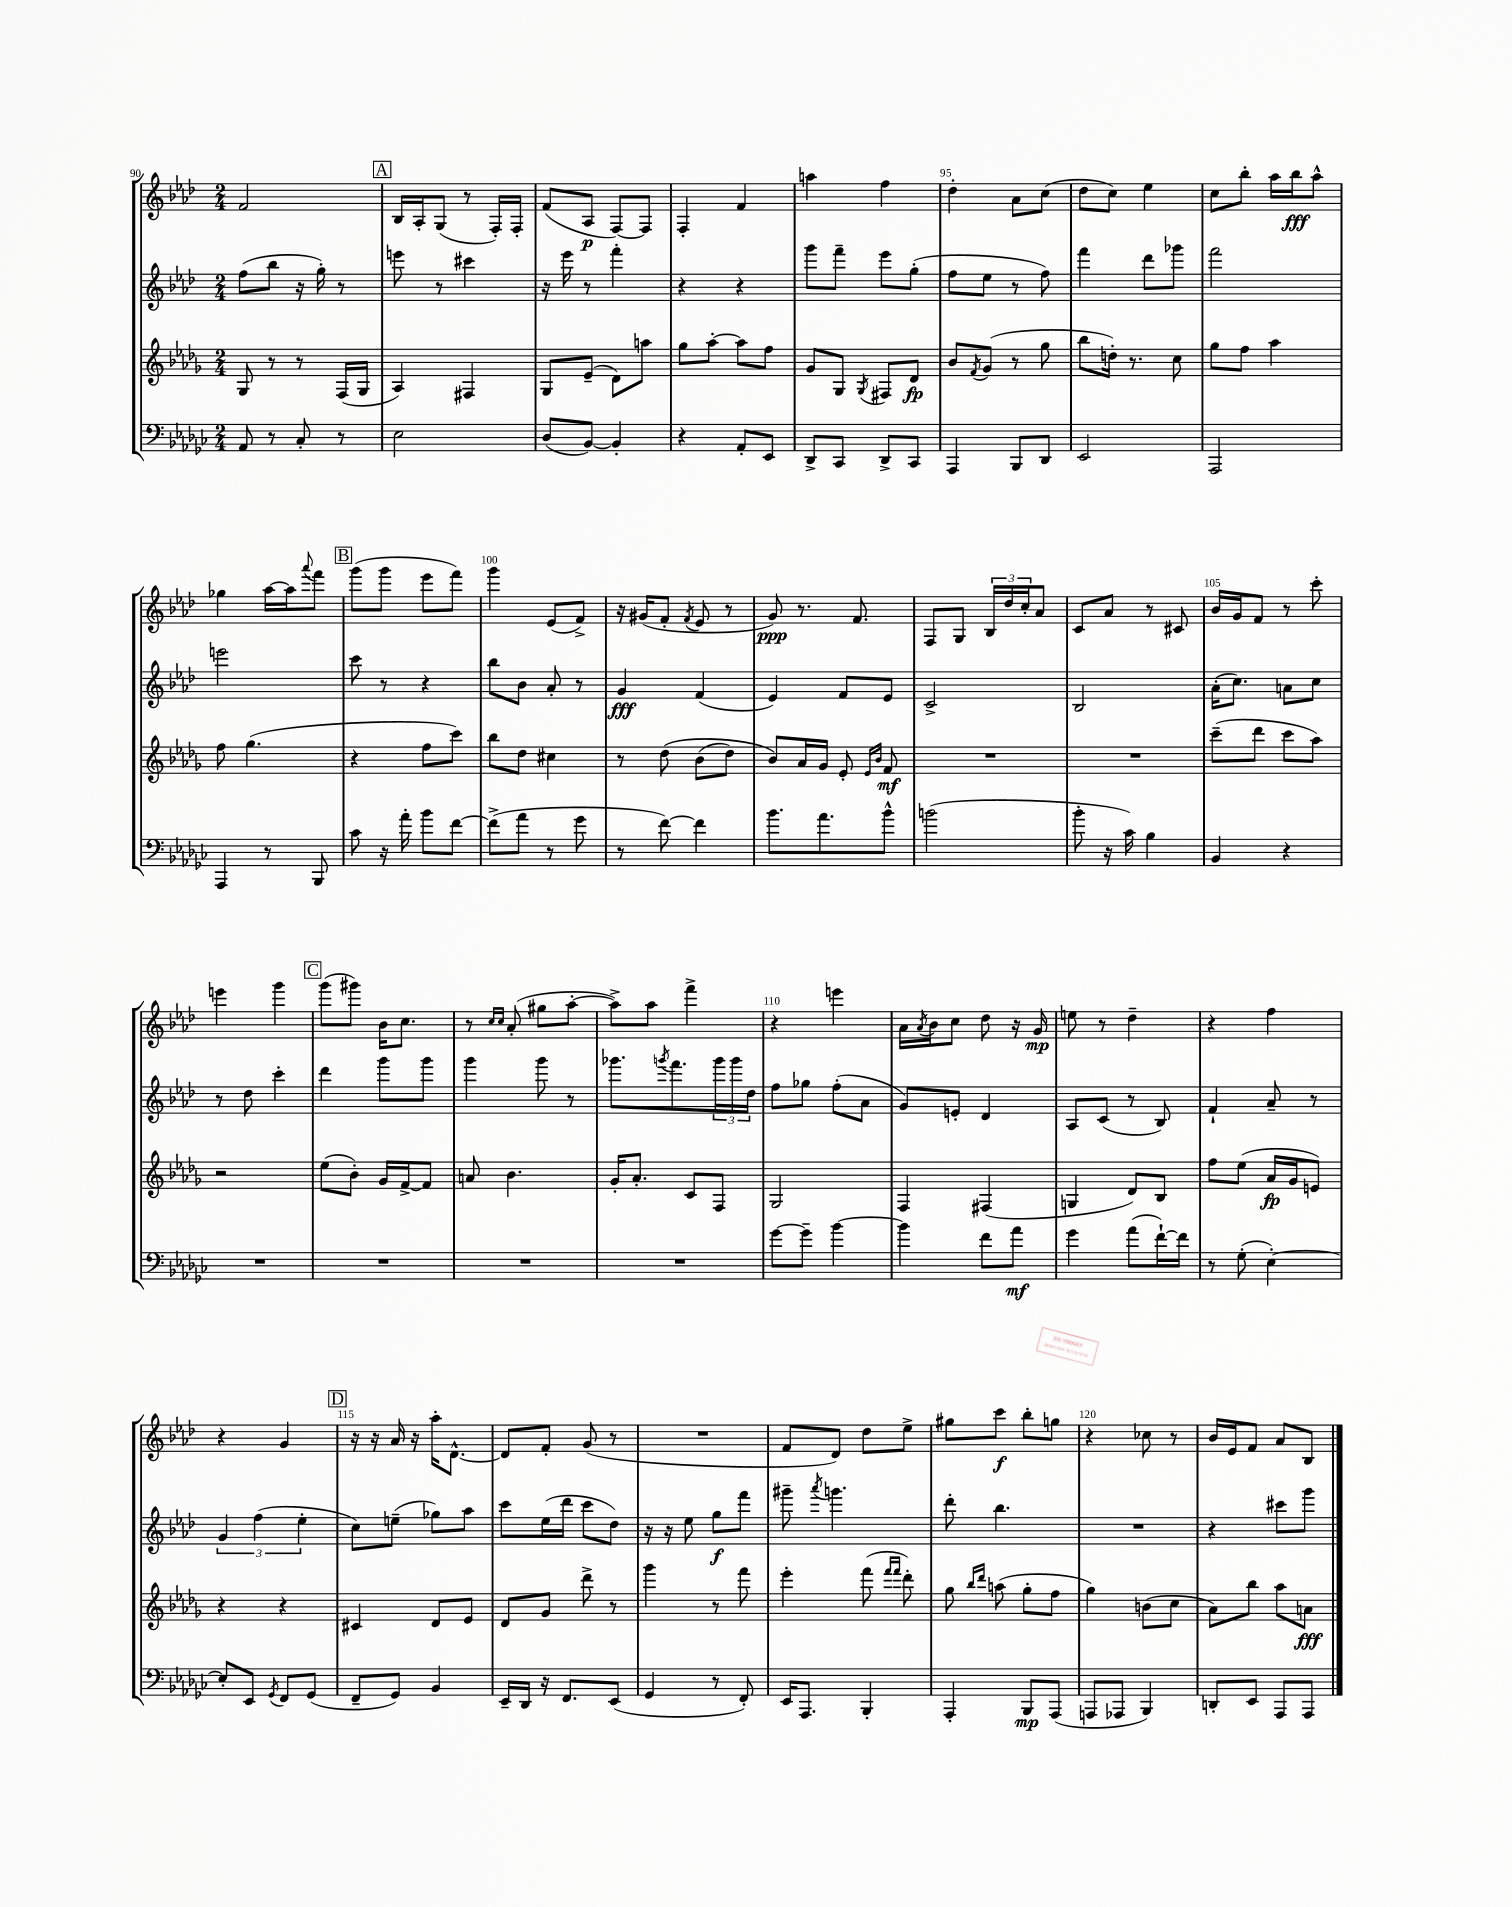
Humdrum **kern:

**kern	**kern	**kern	**kern
*staff4	*staff3	*staff2	*staff1
*clefF4	*clefG2	*clefG2	*clefG2
*k[b-e-a-d-g-c-]	*k[b-e-a-d-g-]	*k[b-e-a-d-]	*k[b-e-a-d-]
*M2/4	*M2/4	*M2/4	*M2/4
8AA-	8G-	(8ff	2f
8r	8r	8bb-	.
8C-'	8r	16r	.
.	.	16gg')	.
8r	(16F	8r	.
.	16G-	.	.
=	=	=	=
2E-	4A-)	8eee	16B-
.	.	.	16A-'
.	.	8r	(8G
.	4F#	4ccc#	8r
.	.	.	16F')
.	.	.	16F'
=	=	=	=
(8D-	8G-	16r	(8f
.	.	16eee-	.
[8BB-)	(8e-~	8r	8A-
4BB-']	8d-)	4fff'	[8F)
.	8aa	.	8F]
=	=	=	=
4r	8gg-	4r	4F'
.	[8aa-'	.	.
8AA-'	8aa-]	4r	4f
8EE-	8ff	.	.
=	=	=	=
8DD-^	8g-	8ggg	4aa
8CC-	8G-	8fff~	.
.	8qG-	.	.
8DD-^	8F#	8eee-	4ff
8CC-	8d-	(8gg'	.
=	=	=	=
4AAA-	8b-	8ff	4dd-'
.	8qf	.	.
.	(8g-	8ee-	.
8BBB-	8r	8r	8a-
8DD-	8gg-	8ff)	(8cc
=	=	=	=
2EE-	8bb-	4fff	8dd-
.	16dd')	.	8cc)
.	8.r	.	.
.	.	8ddd-	4ee-
.	8cc	8ggg-	.
=	=	=	=
2AAA-	8gg-	2fff	8cc
.	8ff	.	8bb-'
.	4aa-	.	16aa-
.	.	.	16bb-
.	.	.	8aa-^^
=	=	=	=
4AAA-	8ff	2eee	4gg-
.	(4.gg-	.	.
8r	.	.	[16aa-
.	.	.	16aa-]
.	.	.	8qqaaa-
8BBB-	.	.	8fff
=	=	=	=
8c-	4r	8ccc	(8ggg
16r	.	8r	8ggg
16a-'	.	.	.
8b-	8ff	4r	8eee-
[8f	8ccc)	.	8fff)
=	=	=	=
(8f^]	8bb-	8bb-	4ggg
8a-	8dd-	8b-	.
8r	4cc#	8a-'	(8e-
8g-	.	8r	8f^)
=	=	=	=
8r	8r	4g	16r
.	.	.	(16g#
[8f)	&(8dd-	.	8f'
.	.	.	8qf
4f]	(8b-	(4f	8e-
.	8dd-)	.	8r
=	=	=	=
8.b-	8b-&)	4e-)	8g)
.	16a-	.	8.r
8.a-	16g-	.	.
.	8e-'	8f	.
.	.	.	8.f
.	16qqe-	.	.
.	16qqb-	.	.
8b-^^	8f	8e-	.
=	=	=	=
(2b	2r	2c^	8F
.	.	.	8G
.	.	.	24B-
.	.	.	24dd-
.	.	.	24cc'
.	.	.	8a-
=	=	=	=
8b-'	2r	2B-	8c
16r	.	.	8a-
16c-)	.	.	.
4B-	.	.	8r
.	.	.	8c#
=	=	=	=
4BB-	(8ccc~	(16a-'	16b-
.	.	8.cc)	16g
.	8ddd-	.	8f
4r	8ccc	8a	8r
.	8aa-)	8cc	8ccc'
=	=	=	=
2r	2r	8r	4eee
.	.	8dd-	.
.	.	4ccc'	4ggg
=	=	=	=
2r	(8ee-	4ddd-	(8ggg
.	8b-')	.	8ggg#)
.	16g-	8ggg	16b-
.	[16f^	.	8.cc
.	8f]	8ggg	.
=	=	=	=
2r	8a	4ggg	8r
.	.	.	16qqcc
.	.	.	16qqcc
.	4.b-	.	(8a-'
.	.	8ggg	8gg#
.	.	8r	[8aa-'
=	=	=	=
2r	16g-'	8.ggg-	8aa-^])
.	8.a-'	.	.
.	.	.	8aa-
.	.	8qggg	.
.	.	8.fff	.
.	8c	.	4fff^
.	8F	24ggg	.
.	.	24ggg	.
.	.	24dd-	.
=	=	=	=
[8g-	2G-	8ff	4r
8g-~]	.	8gg-	.
[4b-	.	(8ff'	4eee
.	.	8a-	.
=	=	=	=
4b-]	4F	8g)	16a-
.	.	.	8qa-
.	.	.	16b-
.	.	8e'	8cc
8f	(4F#	4d-	8dd-
8a-	.	.	16r
.	.	.	16g
=	=	=	=
4g-	4G	8A-	8ee
.	.	(8c	8r
(8a-	8d-)	8r	4dd-~
[16f`)	8B-	8B-)	.
16f]	.	.	.
=	=	=	=
8r	8ff	4f`	4r
(8G-'	(8ee-	.	.
[4E-')	16a-	8a-~	4ff
.	16g-	.	.
.	8e)	8r	.
=	=	=	=
8E-']	4r	6g	4r
8EE-	.	.	.
.	.	(6ff	.
8qGG-	.	.	.
8FF	4r	.	4g
.	.	6ee-'	.
(8GG-	.	.	.
=	=	=	=
8FF~	4c#	8cc)	16r
.	.	.	16r
8GG-)	.	(8ee~	16a-
.	.	.	16r
4BB-	8d-	8gg-)	16aa-'
.	.	.	[8.d-^^
.	8e-	8aa-	.
=	=	=	=
16EE-~	8d-	8ccc	8d-]
16DD-	.	.	.
16r	8g-	(16ee-	8f'
8.FF	.	16ddd-	.
.	8ddd-^	8ccc	(8g
(8EE-	8r	8dd-)	8r
=	=	=	=
4GG-	4ggg-	16r	2r
.	.	16r	.
.	.	8ee-	.
8r	8r	8gg	.
8FF')	8fff	8fff	.
=	=	=	=
16EE-	4eee-'	8ggg#~	8f
8.AAA-	.	.	.
.	.	8qaaa-	.
.	.	4.ggg	8d-)
4BBB-'	(8fff	.	8dd-
.	16qqfff	.	.
.	16qqfff	.	.
.	8ddd-')	.	8ee-^
=	=	=	=
4AAA-'	8gg-	8ddd-'	8gg#
.	16qqbb-	.	.
.	16qqddd-	.	.
.	(8aa	4.bb-	8ccc
8BBB-	8gg-'	.	8bb-'
(8AAA-	8ff	.	8gg
=	=	=	=
8AAA	4gg-)	2r	4r
8AAA-	.	.	.
4BBB-)	(8b	.	8cc-
.	8cc	.	8r
=	=	=	=
8DD'	8a-)	4r	16b-
.	.	.	16e-
8EE-	8bb-	.	8f
8AAA-	8aa-	8ccc#	8a-
8AAA-	8a	8ggg	8B-
==	==	==	==
*-	*-	*-	*-
